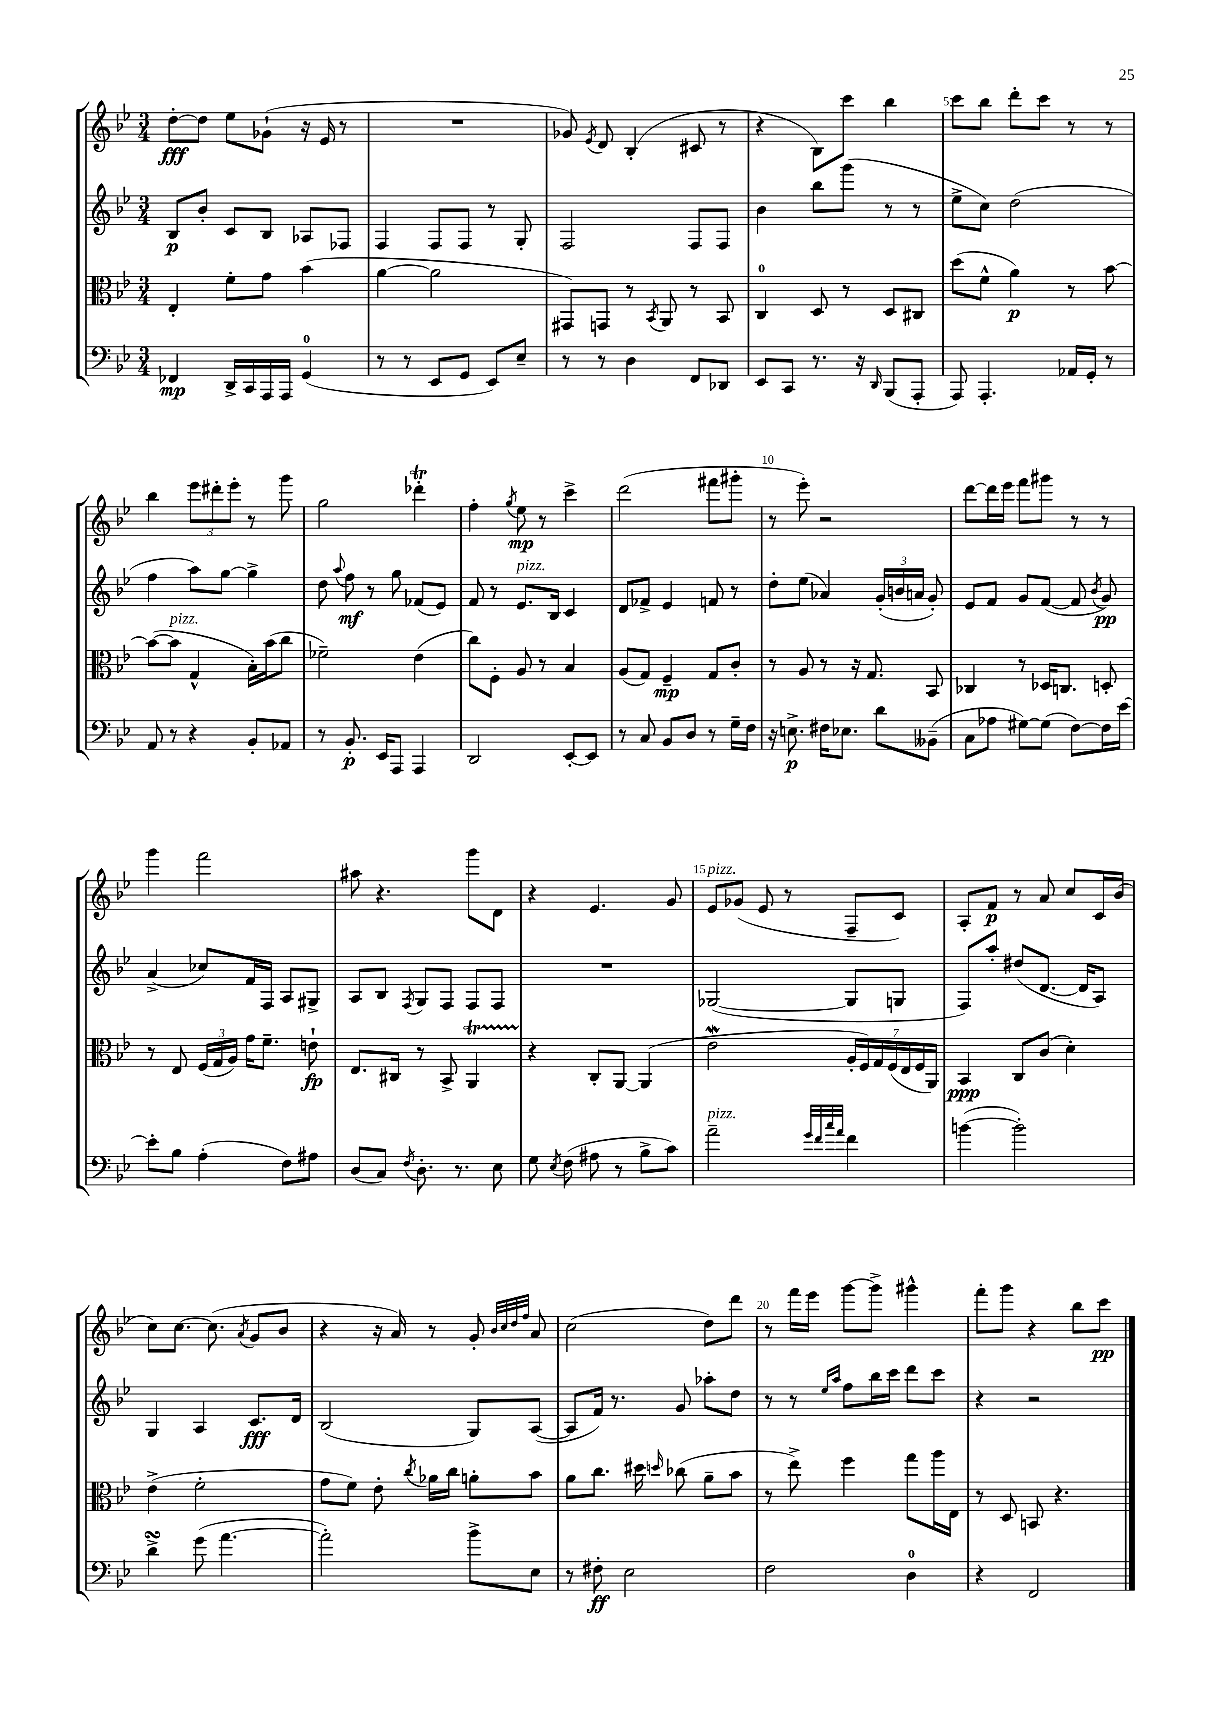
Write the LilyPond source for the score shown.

<<
\new StaffGroup <<
\new Staff = "s0" {
    \clef treble \key bes \major \numericTimeSignature \time 3/4
    \autoBeamOff d''8[~-.\fff d''8] ees''8[ ges'8]-!( r16 ees'16 r8 |
    R2. |
    ges'8) \acciaccatura { ees'8 } d'8 bes4-.( cis'8 r8 |
    r4 bes8[) c'''8] bes''4 |
    c'''8[ bes''8] d'''8[-. c'''8] r8 r8 |
    bes''4 \tuplet 3/2 { ees'''8[ dis'''8-. ees'''8]-. } r8 g'''8 |
    g''2 des'''4-.\trill |
    f''4-. \acciaccatura { g''8 } ees''8\mp r8 c'''4-> |
    d'''2( fis'''8[ gis'''8]-. |
    r8 ees'''8-.) r2 |
    d'''8[~ d'''16 ees'''16] f'''8[ gis'''8] r8 r8 |
    g'''4 f'''2 |
    ais''8 r4. g'''8[ d'8] |
    r4 ees'4. g'8 |
    ees'8[^\markup { \italic "pizz." } ges'8]( ees'8 r8 f8[-- c'8]) |
    a8[-. f'8]\p r8 a'8 c''8[ c'16 bes'16]( |
    c''8[) c''8.]~ c''8.( \acciaccatura { a'8 } g'8[ bes'8] |
    r4 r16 a'16) r8 g'8-. \grace { bes'32[ c''32 d''32 f''32] } a'8 |
    c''2( d''8[) d'''8] |
    r8 f'''16[ ees'''16] g'''8[~ g'''8]-> gis'''4-^ |
    f'''8[-. g'''8] r4 bes''8[ c'''8]\pp \bar "|." |
}
\new Staff = "s1" {
    \clef treble \key bes \major \numericTimeSignature \time 3/4
    \autoBeamOff bes8[\p bes'8]-. c'8[ bes8] aes8[ fes8] |
    f4 f8[ f8] r8 g8-. |
    f2 f8[ f8] |
    bes'4 bes''8[ g'''8]( r8 r8 |
    ees''8[-> c''8]) d''2( |
    f''4 a''8[) g''8]~ g''4-> |
    d''8 \appoggiatura { a''8 } f''8\mf r8 g''8 fes'8[( ees'8]) |
    f'8 r8 ees'8.[^\markup { \italic "pizz." } bes16] c'4 |
    d'8[ fes'8]-> ees'4 f'8 r8 |
    d''8[-. ees''8]( aes'4) \tuplet 3/2 { g'16[-.( b'16 a'16] } g'8-.) |
    ees'8[ f'8] g'8[ f'8]~( f'8 \acciaccatura { bes'8 } g'8\pp) |
    a'4->( ces''8[) f'16 f16] a8[ gis8]-> |
    a8[ bes8] \acciaccatura { f8 } g8[ f8] f8[ f8] |
    R2. |
    ges2~( ges8[ g8] |
    f8[) a''8]-. dis''8[( d'8.]~ d'16[ a8]) |
    g4 a4 c'8.[\fff d'16] |
    bes2( g8[) a8]~( |
    a8[ f'16]) r8. g'8 aes''8[-. d''8] |
    r8 r8 \grace { ees''16[ a''16] } f''8[ bes''16 c'''16] d'''8[ c'''8] |
    r4 r2 \bar "|." |
}
\new Staff = "s2" {
    \clef alto \key bes \major \numericTimeSignature \time 3/4
    \autoBeamOff ees4-. f'8[-. g'8] bes'4( |
    a'4~ a'2 |
    gis,8[) g,8] r8 \acciaccatura { bes,8 } a,8 r8 bes,8 |
    c4-0 d8 r8 d8[ cis8] |
    d''8[( f'8]-^ a'4\p) r8 bes'8~ |
    bes'8[~( bes'8]^\markup { \italic "pizz." } g4-^ bes16[-.) bes'16( c''8] |
    fes'2--) ees'4( |
    c''8[) f8]-. a8 r8 bes4 |
    a8[( g8]) f4--\mp g8[ c'8]-. |
    r8 a8 r8 r16 g8. bes,8 |
    ces4 r8 des16[ c8.] d8-. |
    r8 ees8 \tuplet 3/2 { f16[( g16 a16]) } g'16[ f'8.]-- e'8-!\fp |
    ees8.[ cis16] r8 bes,8-> a,4\startTrillSpan |
    r4\stopTrillSpan c8[-. a,8]~ a,4( |
    ees'2\mordent \tuplet 7/4 { a16[-. f16) g16 f16( ees16 f16 a,16]) } |
    bes,4\ppp c8[ c'8]( d'4-.) |
    ees'4->( f'2-. |
    g'8[ f'8]) ees'8-. \acciaccatura { c''8 } aes'16[ c''16] a'8[-. bes'8] |
    a'8[ c''8.] dis''16 \grace { d''16 } ces''8( a'8[-- bes'8] |
    r8 ees''8->) f''4 g''8[ a''16 ees16] |
    r8 d8 b,8 r4. \bar "|." |
}
\new Staff = "s3" {
    \clef bass \key bes \major \numericTimeSignature \time 3/4
    \autoBeamOff fes,4\mp d,16[-> c,16 a,,16 a,,16] g,4-0( |
    r8 r8 ees,8[ g,8] ees,8[) ees8]-- |
    r8 r8 d4 f,8[ des,8] |
    ees,8[ c,8] r8. r16 \grace { d,16 } bes,,8[( a,,8]-. |
    a,,8) a,,4.-. aes,16[ g,16]-. r8 |
    a,8 r8 r4 bes,8[-. aes,8] |
    r8 bes,8.-.\p ees,16[ a,,8] a,,4 |
    d,2 ees,8[~-. ees,8] |
    r8 c8 bes,8[ d8] r8 g16[-- f16] |
    r16 e8.->\p fis16[ ees8.] d'8[ beses,8]--( |
    c8[ aes8] gis8[~) gis8]( f8[~) f16 ees'16]~ |
    ees'8[-. bes8] a4-.( f8[) ais8] |
    d8[( c8]) \acciaccatura { f8 } d8.-. r8. ees8 |
    g8 \acciaccatura { ees8 } f8( ais8 r8 bes8[-> c'8]) |
    a'2--^\markup { \italic "pizz." } \grace { g'32[ f'32 c''32 a'32] } f'4 |
    b'4~( b'2-.) |
    d'4->\turn g'8( a'4.~ |
    a'2-.) bes'8[-> ees8] |
    r8 fis8-.\ff ees2 |
    f2 d4-0 |
    r4 f,2 \bar "|." |
}
>>
>>
\layout { \context { \Score \override BarNumber.break-visibility = ##(#f #t #t) barNumberVisibility = #(every-nth-bar-number-visible 5) } }
